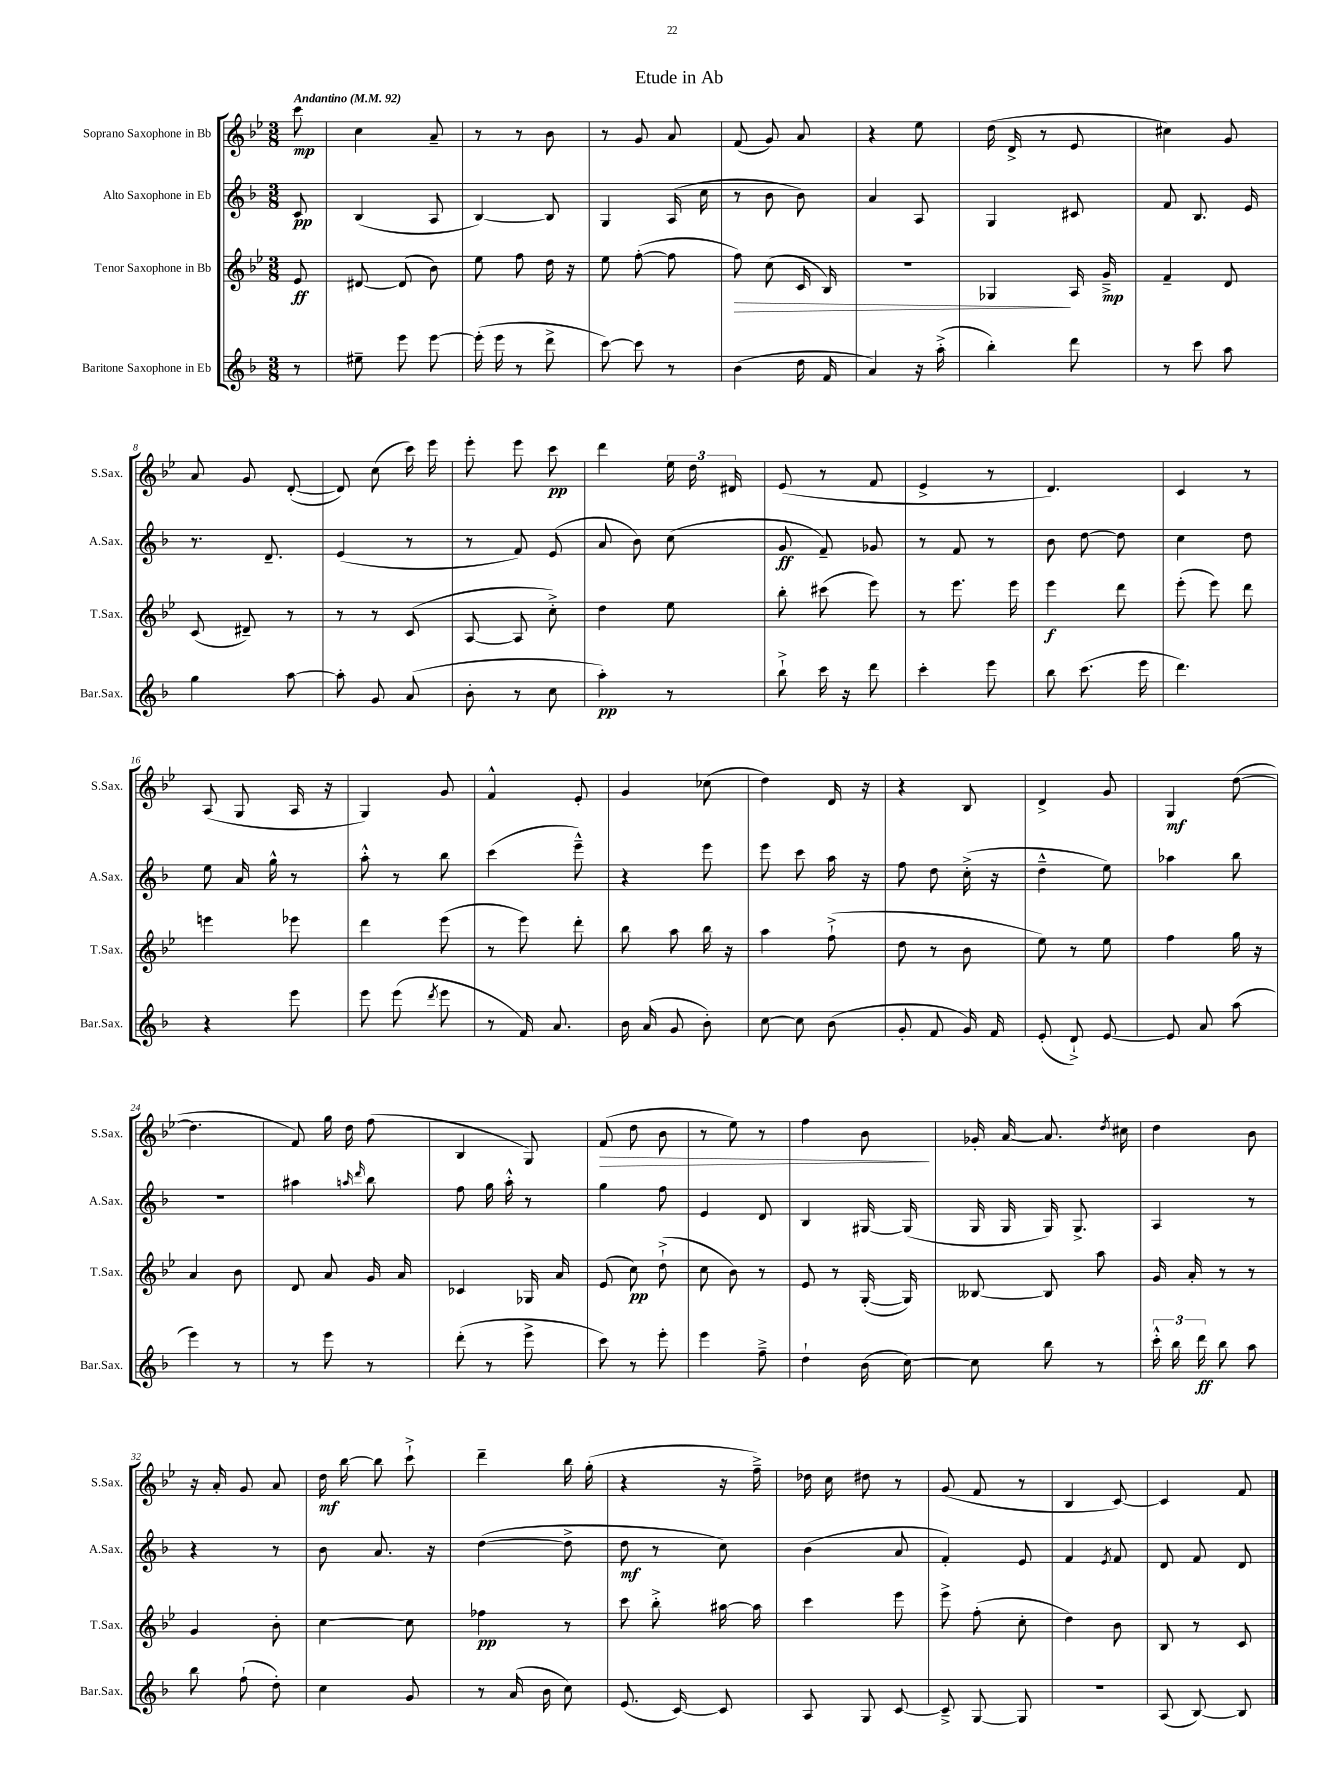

**kern	**kern	**kern	**kern
*staff4	*staff3	*staff2	*staff1
*clefG2	*clefG2	*clefG2	*clefG2
*k[b-]	*k[b-e-]	*k[b-]	*k[b-e-]
*M3/8	*M3/8	*M3/8	*M3/8
*MM92	*MM92	*MM92	*MM92
8r	8e-/	8c/	8ccc\
=	=	=	=
8ee#~\	[8d#/	(4B-/	4cc\
8eee\	(8d#/]	.	.
[8eee\	8b-\)	8A/	8a~/
=	=	=	=
(16eee'\]	8ee-\	[4B-/)	8r
16eee\	.	.	.
8r	8ff\	.	8r
8ddd^\	16dd\	8B-/]	8b-\
.	16r	.	.
=	=	=	=
[8ccc\)	8ee-\	4G/	8r
8ccc\]	([8ff'\	.	8g/
8r	8ff\]	(16A/	8a/
.	.	16cc\	.
=	=	=	=
(4b-\	8ff\)	8r	(8f/
.	(8cc\	8b-\	8g/)
16dd\	16c/	8b-\)	8a/
16f/	16B-/)	.	.
=	=	=	=
4a/)	4.r	4a/	4r
16r	.	8A/	8ee-\
(16aa'^\	.	.	.
=	=	=	=
4bb-'\)	4G-/	4G/	(16dd\
.	.	.	16d^/
.	.	.	8r
8ddd\	16A/	8c#/	8e-/
.	16g~^/	.	.
=	=	=	=
8r	4f~/	8f/	4cc#\)
8ccc\	.	8.B-/	.
8aa\	8d/	.	8g/
.	.	16e/	.
=	=	=	=
4gg\	(8c/	8.r	8a/
.	8d#~/)	.	8g/
.	.	8.d~/	.
[8aa\	8r	.	([8d'/
=	=	=	=
8aa'\]	8r	(4e/	8d/])
8g/	8r	.	(8cc\
(8a/	(8c/	8r	16ccc\)
.	.	.	16eee-\
=	=	=	=
8b-'\	[8A/	8r	8eee-'\
8r	8A/]	8f/)	8eee-\
8cc\	8cc'^\)	(8e/	8ccc\
=	=	=	=
4aa'\)	4dd\	8a/	4ddd\
.	.	8b-\)	.
8r	8ee-\	(8cc\	24ee-\
.	.	.	24dd\
.	.	.	24d#/
=	=	=	=
8bb-`^\	8bb-'\	8g/	(8e-/
16ccc\	(8ccc#\	8f~/)	8r
16r	.	.	.
8ddd\	8eee-\)	8g-/	8f/
=	=	=	=
4ccc'\	8r	8r	4e-^/
.	8.eee-\	8f/	.
8eee\	.	8r	8r
.	16eee-\	.	.
=	=	=	=
8bb-\	4eee-\	8b-\	4.d/)
(8.ccc\	.	[8dd\	.
.	8ddd\	8dd\]	.
16eee\	.	.	.
=	=	=	=
4.ddd\)	(8eee-'\	4cc\	4c/
.	8eee-\)	.	.
.	8ddd\	8dd\	8r
=	=	=	=
4r	4eee\	8ee\	(8A/
.	.	16a/	8G/
.	.	16gg^^\	.
8eee\	8eee-\	8r	16A/
.	.	.	16r
=	=	=	=
8eee\	4ddd\	8aa'^^\	4G/)
(8eee\	.	8r	.
8qddd/	.	.	.
8eee\	(8eee-\	8bb-\	8g/
=	=	=	=
8r	8r	(4ccc\	4f^^/
16f/)	8eee-\)	.	.
8.a/	.	.	.
.	8ddd'\	8eee~^^\)	8e-'/
=	=	=	=
16b-\	8bb-\	4r	4g/
(16a/	.	.	.
8g/	8aa\	.	.
8b-'\)	16bb-\	8eee\	(8cc-\
.	16r	.	.
=	=	=	=
[8cc\	4aa\	8eee\	4dd\)
8cc\]	.	8ccc\	.
(8b-\	(8ff`^\	16aa\	16d/
.	.	16r	16r
=	=	=	=
8g'/	8dd\	8ff\	4r
8f/	8r	8dd\	.
16g/)	8b-\	(16cc'^\	8B-/
16f/	.	16r	.
=	=	=	=
(8e'/	8ee-\)	4dd~^^\	4d^/
8d`^/)	8r	.	.
[8e/	8ee-\	8ee\)	8g/
=	=	=	=
8e/]	4ff\	4aa-\	4G/
8a/	.	.	.
(8aa\	16gg\	8bb-\	([8dd\
.	16r	.	.
=	=	=	=
4eee\)	4a/	4.r	4.dd\]
8r	8b-\	.	.
=	=	=	=
8r	8d/	4aa#\	8f/)
8eee\	8a/	.	16gg\
.	.	.	16dd\
.	.	16qqaa/	.
.	.	16qqddd/	.
8r	16g/	8bb-\	(8ff\
.	16a/	.	.
=	=	=	=
(8ddd'\	4c-/	8ff\	4B-/
8r	.	16gg\	.
.	.	16aa'^^\	.
8eee^\	16G-/	8r	8G/)
.	16a/	.	.
=	=	=	=
8ccc\)	(8e-/	4gg\	(8f/
8r	8cc\)	.	8dd\
8eee'\	(8dd`^\	8ff\	8b-\
=	=	=	=
4eee\	8cc\	4e/	8r
.	8b-\)	.	8ee-\)
8ff~^\	8r	8d/	8r
=	=	=	=
4dd`\	8e-/	4B-/	4ff\
.	8r	.	.
(16b-\	([16G'/	[16G#/	8b-\
[16cc\)	16G/])	(16G#/]	.
=	=	=	=
8cc\]	[8B--/	16G/	16g-'/
.	.	16G/	[16a/
8bb-\	8B--/]	16G/)	8.a/]
.	.	8.G^/	.
8r	8aa\	.	.
.	.	.	8qdd/
.	.	.	16cc#\
=	=	=	=
24ccc'^^\	16g/	4A/	4dd\
24bb-\	.	.	.
.	16a'/	.	.
24ddd\	.	.	.
8bb-\	8r	.	.
8aa\	8r	8r	8b-\
=	=	=	=
8bb-\	4g/	4r	16r
.	.	.	16a'/
(8ff`\	.	.	8g/
8dd'\)	8b-'\	8r	8a/
=	=	=	=
4cc\	[4cc\	8b-\	16dd\
.	.	.	[16bb-\
.	.	8.a/	8bb-\]
8g/	8cc\]	.	8ccc`^\
.	.	16r	.
=	=	=	=
8r	4ff-\	([4dd\	4ddd~\
(16a/	.	.	.
16b-\	.	.	.
8cc\)	8r	8dd^\]	16bb-\
.	.	.	(16gg'\
=	=	=	=
(8.e/	8ccc\	8dd\	4r
.	8bb-'^\	8r	.
[16c/)	.	.	.
8c/]	[16aa#\	8cc\)	16r
.	16aa#\]	.	16ff~^\)
=	=	=	=
8A/	4ccc\	(4b-\	16dd-\
.	.	.	16cc\
8G/	.	.	8dd#\
[8c/	8eee-\	8a/	8r
=	=	=	=
8c~^/]	8eee-^\	4f'/)	(8g/
[8G/	(8ff'\	.	8f/
8G/]	8cc'\	8e/	8r
=	=	=	=
4.r	4dd\)	4f/	4B-/
.	.	8qe/	.
.	8b-\	8f/	[8c/)
=	=	=	=
(8A/	8B-/	8d/	4c/]
[8B-/)	8r	8f/	.
8B-/]	8c/	8d/	8f/
==	==	==	==
*-	*-	*-	*-
